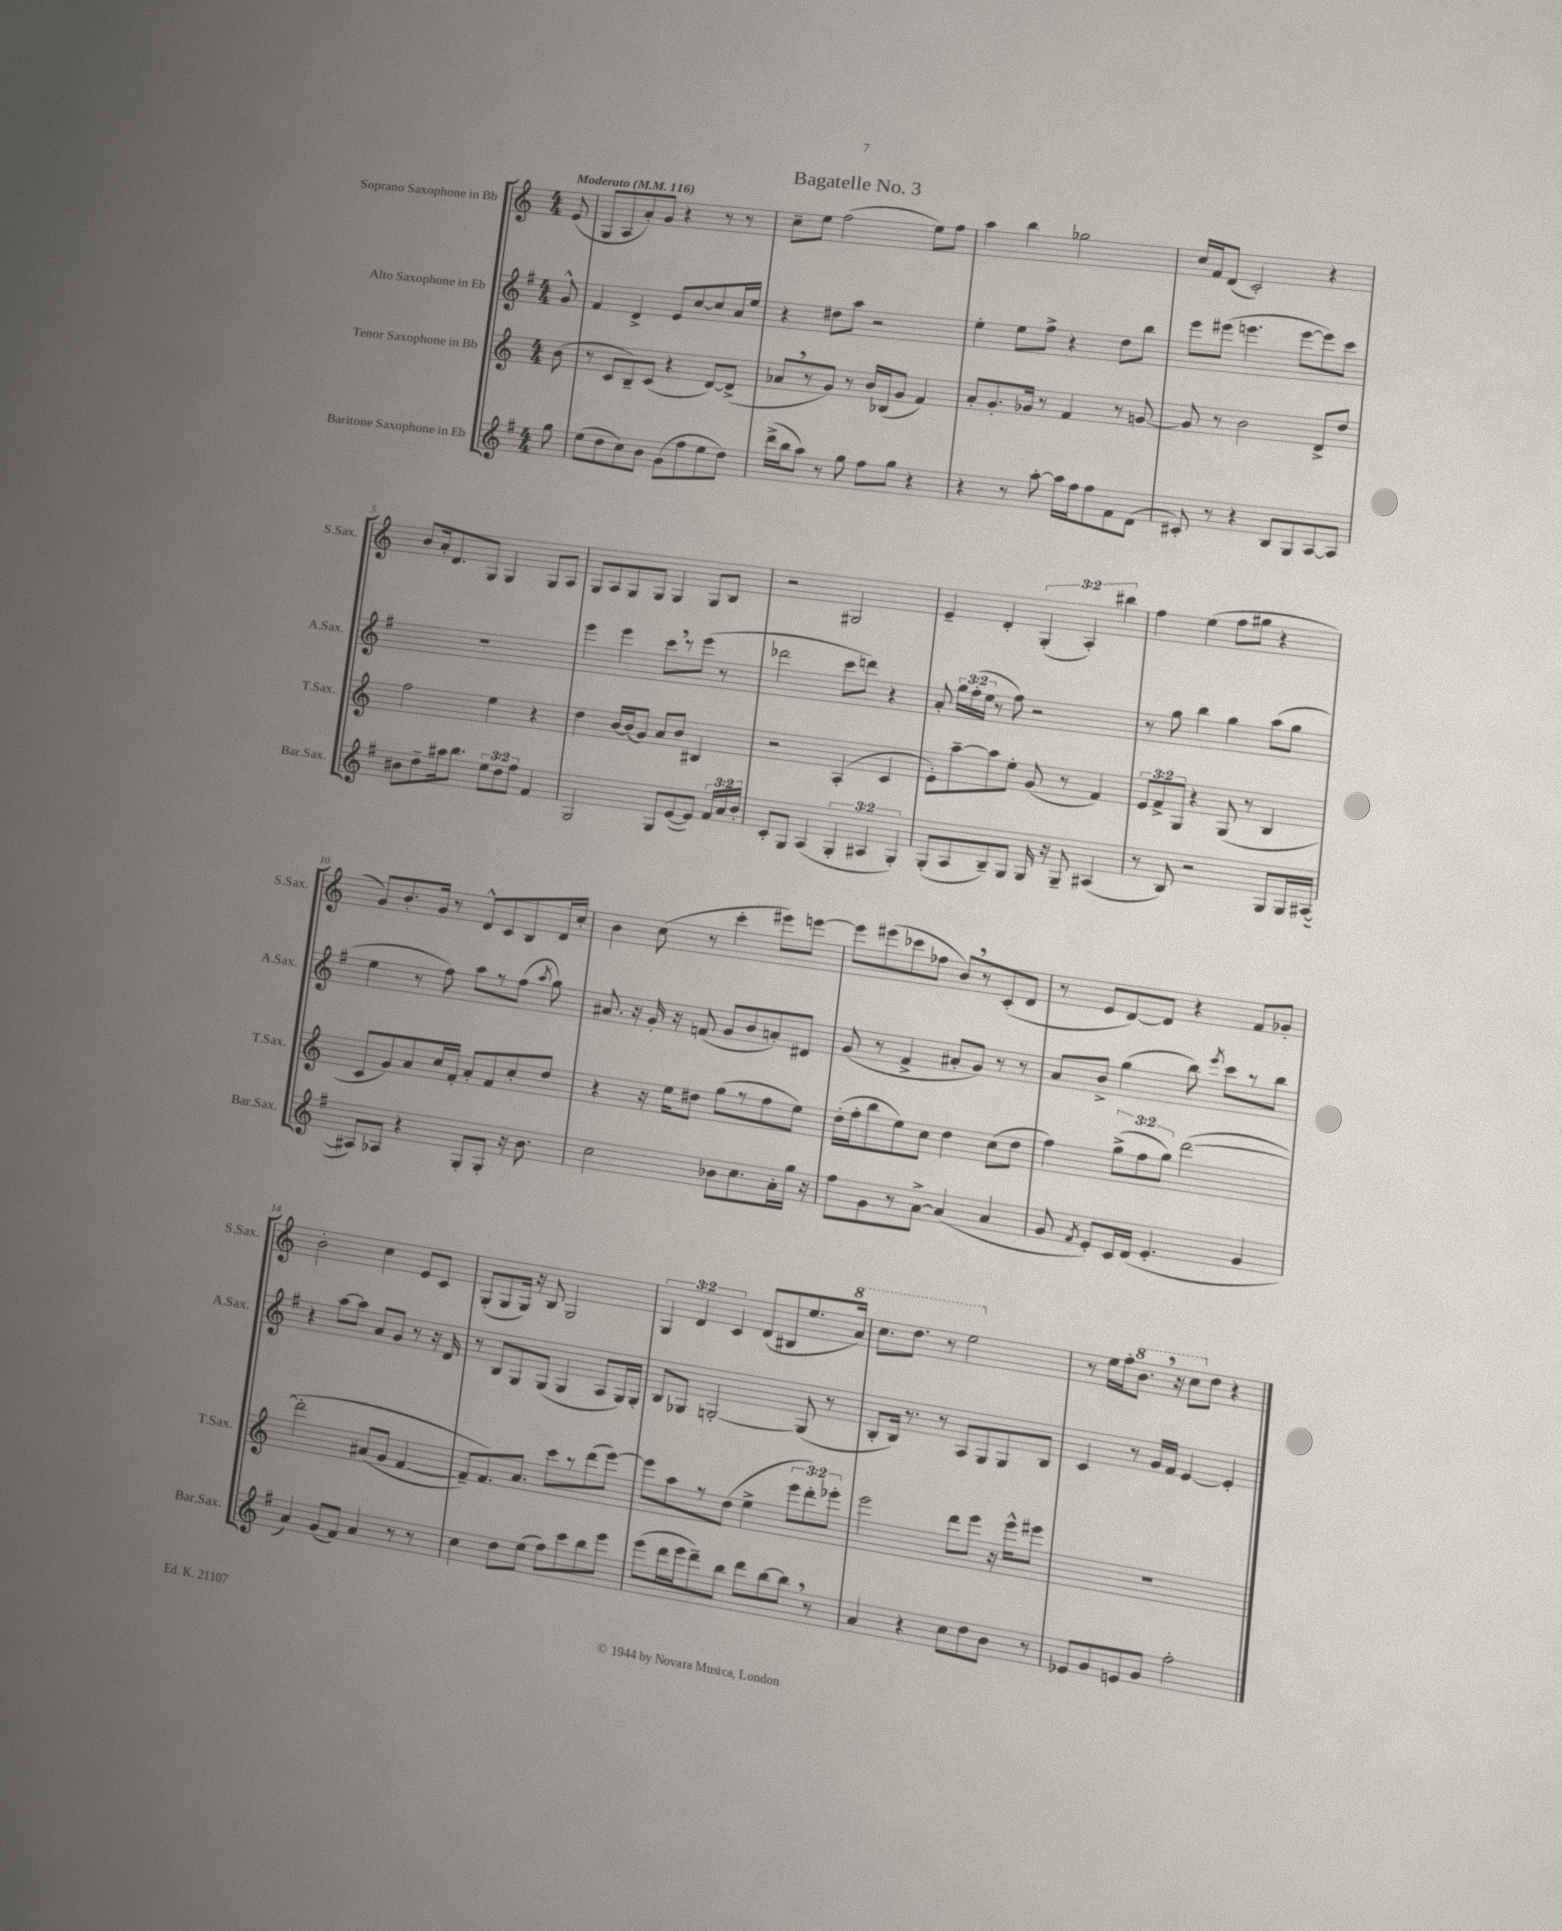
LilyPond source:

\header { title = "Bagatelle No. 3" }
<<
\new StaffGroup <<
\new Staff = "s0" \with { instrumentName = "Soprano Saxophone in Bb" shortInstrumentName = "S.Sax." } {
    \clef treble \key c \major \numericTimeSignature \time 4/4 \override Staff.TupletNumber.text = #tuplet-number::calc-fraction-text \partial 8 \tempo "Moderato" 4 = 116
    \autoBeamOff e'8( |
    g8[ a8 a'8-.) g'8] r4 r8 r8 |
    c''8[-- e''8] f''2( e''8[) f''8] |
    a''4 b''4 ges''2 |
    c''16[ f'16 d'8]( c'2-.) r4 |
    b'8[ a'16-. d'8. g8] g4 g8[ a8] |
    g8[ a8 g8 g8] g4 g8[ b8] |
    r2 gis2 |
    e'4-- d'4-. \tuplet 3/2 { g4-.( a4-.) bis''4 } |
    f''4 e''4( f''8[ gis''8] r4 |
    g'8[) b'8.-. g'16] r8 d'8[-^ c'8 b8 d'16 c''16]-. |
    b'4 c''8( r8 c'''4-. eis'''8[) e'''8]~ |
    e'''8[ eis'''8( ces'''8 fes''8] b'8[) \breathe r8 c'8-.( d'8] |
    r8 e'8[ d'8~) d'8] r4 f'8[ ges'8]-. |
    b'2-. c''4 e'8[ c'8] |
    g8[-.( g8 g16]) r16 b8 g2 |
    \tuplet 3/2 { g4 d'4 c'4 } d'8[( bis8 e''8. \ottava #1 a''16]) |
    c'''8.[ d'''8.] r8 e'''2 \ottava #0 |
    r8 e''16[ f''16-. \ottava #1 b''8.] \breathe r16 c'''8[ \ottava #0 d''8] r4 \bar "|." |
}
\new Staff = "s1" \with { instrumentName = "Alto Saxophone in Eb" shortInstrumentName = "A.Sax." } {
    \clef treble \key g \major \numericTimeSignature \time 4/4 \override Staff.TupletNumber.text = #tuplet-number::calc-fraction-text \partial 8
    \autoBeamOff g'8-^ |
    fis'4 d'4-> e'8[ c''8~ c''8 a'16 e''16] |
    r4 dis''8[ a''8] r2 |
    e''4-. e''8[ fis''8]-> r4 d''8[ b''8] |
    e'''8[ eis'''8]( e'''4. e'''8[~ e'''8) c'''8] |
    r1 |
    e'''4 e'''4 c'''8[ \breathe r8 e'''8]( r8 |
    des'''2 c'''8[ d'''8]) r4 |
    a'8-. \tuplet 3/2 { g''16[ fis''16-.( e''16] } r8 fis''8) r2 |
    r8 g''8 b''4 g''4 a''8[( g''8] |
    e''4 r8 fis''8) a''8[ r8 fis''8]( \acciaccatura { a''8 } g''8) |
    ais'8. r16 g'16-. r16 f'8( g'8[ b'8 a'8-.) dis'8] |
    g'8( r8 fis'4-> ais'8[-. g'8]) r8 r8 |
    a'8[ b'8]-> g''4( b''8) \acciaccatura { e'''8 } c'''8[ r8 b''8] |
    r4 a''8[~ a''8] a'8[ g'8] r8 r16 d'16 |
    r8 b8[ g8 g8]( g4 a8[ g16) g16]-. |
    b8[ ges8] g2~-. g8( r8 |
    b8[-. b16]) r8. r8 a8[ g8 g8 b8] |
    c'4 r8 g'16[ fis'16] e'4~ e'4-. \bar "|." |
}
\new Staff = "s2" \with { instrumentName = "Tenor Saxophone in Bb" shortInstrumentName = "T.Sax." } {
    \clef treble \key c \major \numericTimeSignature \time 4/4 \override Staff.TupletNumber.text = #tuplet-number::calc-fraction-text \partial 8
    \autoBeamOff b'8( |
    r8 c'8[ b8--) c'8]( r4 d'8[~) d'8]->( |
    aes'8[ \breathe r8 g'8]) r8 b'16[ bes16( g'8] f'4) |
    a'8[-. g'8.-. ges'16] r8 f'4 r8 g'8~ |
    g'8 r8 b'2 d'8[-> d''8] |
    f''2 e''4 r4 |
    d''4 b'16[~ b'16( g'8]) a'8[ b'8] bis4 |
    r2 a4-.( c'4 |
    e'8[-.) a''8~-- a''8 e''8]-. g'8( r8 f'4) |
    \tuplet 3/2 { e'8[ f'8-> g8] } r4 g8( r8 b4 |
    c'8[ g'8) a'8 c''16 f'16]-. a'8[-. f'8 c''8-. d''8] |
    r4 r16 e''16[ dis''8] g''8[( r8 f''8 e''8]) |
    d''16[-.( f''16-. b''8 e''8) c''8] d''4 c''8[( d''8] |
    f''4) \tuplet 3/2 { g''8[->( f''8 g''8]) } d'''2~\( |
    d'''2-. ais'8[( g'8] f'4~ |
    f'8[--) f'8.\) a'8.] c'''8[ r8 d'''8( e'''8]~) |
    e'''8[ a''8 r8 d''8]( e''4-> \tuplet 3/2 { e'''8[ d'''8-.) ees'''8]-. } |
    e'''2 d'''8[ e'''8] r16 e'''16[-^ eis'''8] |
    R1 \bar "|." |
}
\new Staff = "s3" \with { instrumentName = "Baritone Saxophone in Eb" shortInstrumentName = "Bar.Sax." } {
    \clef treble \key g \major \numericTimeSignature \time 4/4 \override Staff.TupletNumber.text = #tuplet-number::calc-fraction-text \partial 8
    \autoBeamOff g''8 |
    e''8[( d''8 c''8) b'8] g'8[( fis''8 e''8 d''8]) |
    d'''16[->( b''16 a''8]) r8 g''8 fis''8[ g''8] r4 |
    r4 r8 a''8~-. a''16[ fis''16 fis''8 fis'8 d'8]( |
    cis'8-.) r8 r4 b8[ g8 a8~ a8] |
    bis'8[ d''8-- ais''16 b''8.] \tuplet 3/2 { e''8[ d''8 fis''8] } fis'4 |
    g2 g8[ e'8~( e'8]) \tuplet 3/2 { fis'16[ a'16 b'16]-. } |
    c'8[-. g8] a4( \tuplet 3/2 { g4-. ais4 g4-.) } |
    g8[-.( a8 b8--) g8] g16 r16 g8-- ais4( |
    r8 b8) r2 g8[ g16 ais16]~( |
    ais8[) aes8] r4 g8[-. g8]-. r16 b'8. |
    c''2 bes'8[ c''8. a'16-. g''16] r16 |
    fis''8[ g'8 r8 a'8]~-> a'4( a'4 |
    g'8 \acciaccatura { fis'8 } e'8[-.) c'16 d'16]( e'4.-. g'4 |
    a'4) g'8[( fis'8]) a'4 r8 r8 |
    c''4 d''8[ e''8]( fis''8[) c'''8 b''8 e'''8] |
    e'''8[( d'''16 e'''16 d'''8--) b''8] d'''8[ b''8~ b''8] \breathe r8 |
    a'4 r4 c''8[ d''8 b'8] r8 |
    ees'8[ g'8 e'8 g'8] fis''2-. \bar "|." |
}
>>
>>
